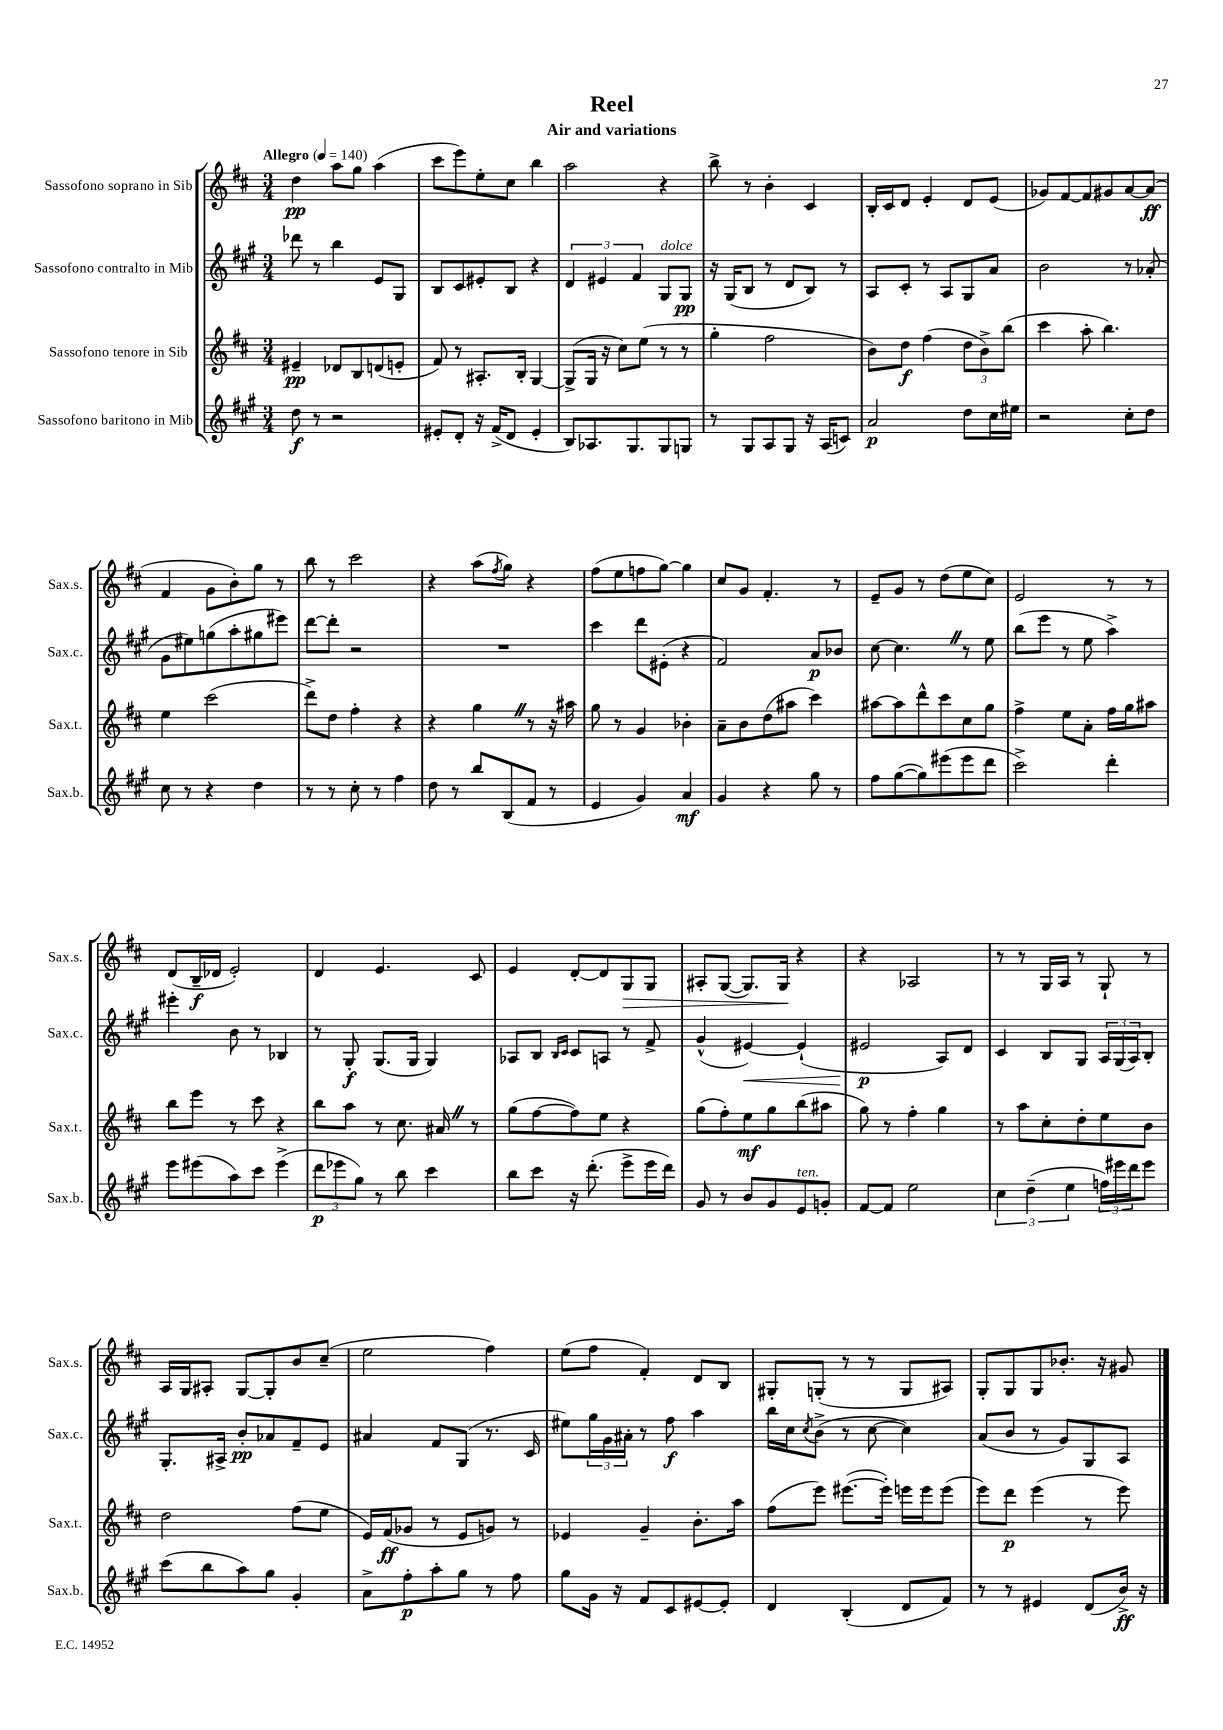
\header { title = "Reel" subtitle = "Air and variations" }
<<
\new StaffGroup <<
\new Staff = "s0" \with { instrumentName = "Sassofono soprano in Sib" shortInstrumentName = "Sax.s." } {
    \clef treble \key d \major \numericTimeSignature \time 3/4 \tempo "Allegro" 4 = 140
    d''4\pp a''8 g''8 a''4( |
    cis'''8 e'''8) e''8-. cis''8 b''4 |
    a''2 r4 |
    b''8-> r8 b'4-. cis'4 |
    b16-. cis'16 d'8 e'4-. d'8 e'8( |
    ges'8) fis'8~ fis'8 gis'8 a'8~ a'8\ff( |
    fis'4 g'8 b'8-.) g''8 r8 |
    b''8 r8 cis'''2 |
    r4 a''8( \acciaccatura { fis''8 } g''8) r4 |
    fis''8( e''8 f''8 g''8~) g''4 |
    cis''8 g'8 fis'4.-. r8 |
    e'8-- g'8 r8 d''8( e''8 cis''8) |
    e'2 r8 r8 |
    d'8( b16--\f des'16 e'2-.) |
    d'4 e'4. cis'8 |
    e'4 d'8~-. d'8 g8\> g8 |
    ais8-. g8~( g8.) g16\! r4 |
    r4 aes2 |
    r8 r8 g16 a16 r8 g8-! r8 |
    a16 g16 ais8-. g8~ g8-. b'8 cis''8--( |
    e''2 fis''4) |
    e''8( fis''8 fis'4-.) d'8 b8 |
    gis8-. g8-.( r8 r8 g8 ais8) |
    g8-. g8 g8 bes'8.-. r16 gis'8 \bar "|." |
}
\new Staff = "s1" \with { instrumentName = "Sassofono contralto in Mib" shortInstrumentName = "Sax.c." } {
    \clef treble \key a \major \numericTimeSignature \time 3/4
    des'''8 r8 b''4 e'8 gis8 |
    b8 cis'8 eis'8-. b8 r4 |
    \tuplet 3/2 { d'4 eis'4 fis'4 } gis8^\markup { \italic "dolce" } gis8\pp |
    r16 gis16( b8 r8 d'8 b8) r8 |
    a8 cis'8-. r8 a8 gis8 a'8 |
    b'2 r8 aes'8-.( |
    gis'8 eis''8) g''8( a''8-. gis''8 eis'''8) |
    d'''8~ d'''8-. r2 |
    R2. |
    cis'''4 d'''8 eis'8-.( r4 |
    fis'2) a'8\p bes'8 |
    cis''8~ cis''4. \once \override BreathingSign.text = \markup { \musicglyph "scripts.caesura.straight" } \breathe r8 e''8 |
    b''8( e'''8 r8 e''8 a''4->) |
    eis'''4-. b'8 r8 bes4 |
    r8 gis8-.\f gis8.( gis16 gis4) |
    aes8 b8 \grace { b16 cis'16 } cis'8 a8 r8 fis'8-> |
    gis'4-^( eis'4~\<) eis'4-!( |
    eis'2\p\! a8) d'8 |
    cis'4 b8 gis8 \tuplet 3/2 { a16 gis16( a16) } b8-. |
    gis8.-. ais16-> b'8-.\pp aes'8 fis'8-- e'8 |
    ais'4 fis'8 gis8( r8. cis'16 |
    eis''8) \tuplet 3/2 { gis''16 gis'16 ais'16-. } r8 fis''8\f a''4 |
    b''16 cis''16 \acciaccatura { cis''8 } b'8->( r8 cis''8~ cis''4) |
    a'8( b'8 r8 gis'8) gis8 a8 \bar "|." |
}
\new Staff = "s2" \with { instrumentName = "Sassofono tenore in Sib" shortInstrumentName = "Sax.t." } {
    \clef treble \key d \major \numericTimeSignature \time 3/4
    eis'4--\pp des'8 b8 d'8( e'8-. |
    fis'8) r8 ais8.-. b16-. g4~ |
    g8->( g16 r16 cis''8) e''8( r8 r8 |
    g''4-. fis''2 |
    b'8) d''8\f fis''4( \tuplet 3/2 { d''8 b'8->) b''8( } |
    cis'''4 a''8-. b''4.) |
    e''4 cis'''2( |
    d'''8->) d''8 fis''4-. r4 |
    r4 g''4 \once \override BreathingSign.text = \markup { \musicglyph "scripts.caesura.straight" } \breathe r8 r16 ais''16 |
    g''8 r8 g'4 bes'4-. |
    a'8-- b'8 d''8( ais''8 cis'''4) |
    ais''8~ ais''8 d'''8-^ cis'''8 cis''8 g''8 |
    fis''4-> e''8 a'8-. fis''16 g''16 ais''8 |
    b''8 e'''8 r8 cis'''8 r4 |
    b''8 a''8 r8 cis''8. ais'16 \once \override BreathingSign.text = \markup { \musicglyph "scripts.caesura.straight" } \breathe r8 |
    g''8( fis''8~ fis''8) e''8 r4 |
    g''8( fis''8-.) e''8\mf g''8 b''8( ais''8 |
    g''8) r8 fis''4-. g''4 |
    r8 a''8 cis''8-. d''8-. e''8 b'8 |
    d''2 fis''8( e''8 |
    e'16) fis'16\ff( ges'8 r8 e'8 g'8) r8 |
    ees'4 g'4-- b'8.-. a''16 |
    fis''8( e'''8) eis'''8.~( eis'''16-.) e'''16 e'''16 e'''8( |
    e'''8) d'''8\p e'''4( r8 e'''8) \bar "|." |
}
\new Staff = "s3" \with { instrumentName = "Sassofono baritono in Mib" shortInstrumentName = "Sax.b." } {
    \clef treble \key a \major \numericTimeSignature \time 3/4
    d''8\f r8 r2 |
    eis'8-. d'8-. r16 fis'16->( d'8 eis'4-. |
    b8) aes8. gis8. gis8 g8 |
    r8 gis8 a8 gis8 r16 a16( c'8) |
    a'2\p d''8 cis''16 eis''16 |
    r2 cis''8-. d''8 |
    cis''8 r8 r4 d''4 |
    r8 r8 cis''8-. r8 fis''4 |
    d''8 r8 b''8 b8( fis'8 r8 |
    e'4 gis'4) a'4\mf |
    gis'4 r4 gis''8 r8 |
    fis''8 gis''8~( gis''8) eis'''8( eis'''8 d'''8 |
    cis'''2->) d'''4-. |
    e'''8 eis'''8( a''8) cis'''8 eis'''4->( |
    \tuplet 3/2 { d'''8\p ees'''8 gis''8) } r8 b''8 cis'''4 |
    b''8 cis'''8 r16 d'''8.-.( e'''8-> e'''16 d'''16) |
    gis'8 r8 b'8 gis'8 e'8^\markup { \italic "ten." } g'8-. |
    fis'8~ fis'8 e''2 |
    \tuplet 3/2 { cis''4 d''4--( e''4 } \tuplet 3/2 { f''16) eis'''16 d'''16 } eis'''8 |
    cis'''8( b''8 a''8) gis''8 gis'4-. |
    a'8-> fis''8-.\p a''8-. gis''8 r8 fis''8 |
    gis''8 gis'16 r16 fis'8 cis'8 eis'8~ eis'8-. |
    d'4 b4-.( d'8 fis'8) |
    r8 r8 eis'4 d'8( b'16->\ff) r16 \bar "|." |
}
>>
>>
\layout { \context { \Score \remove "Bar_number_engraver" } }
